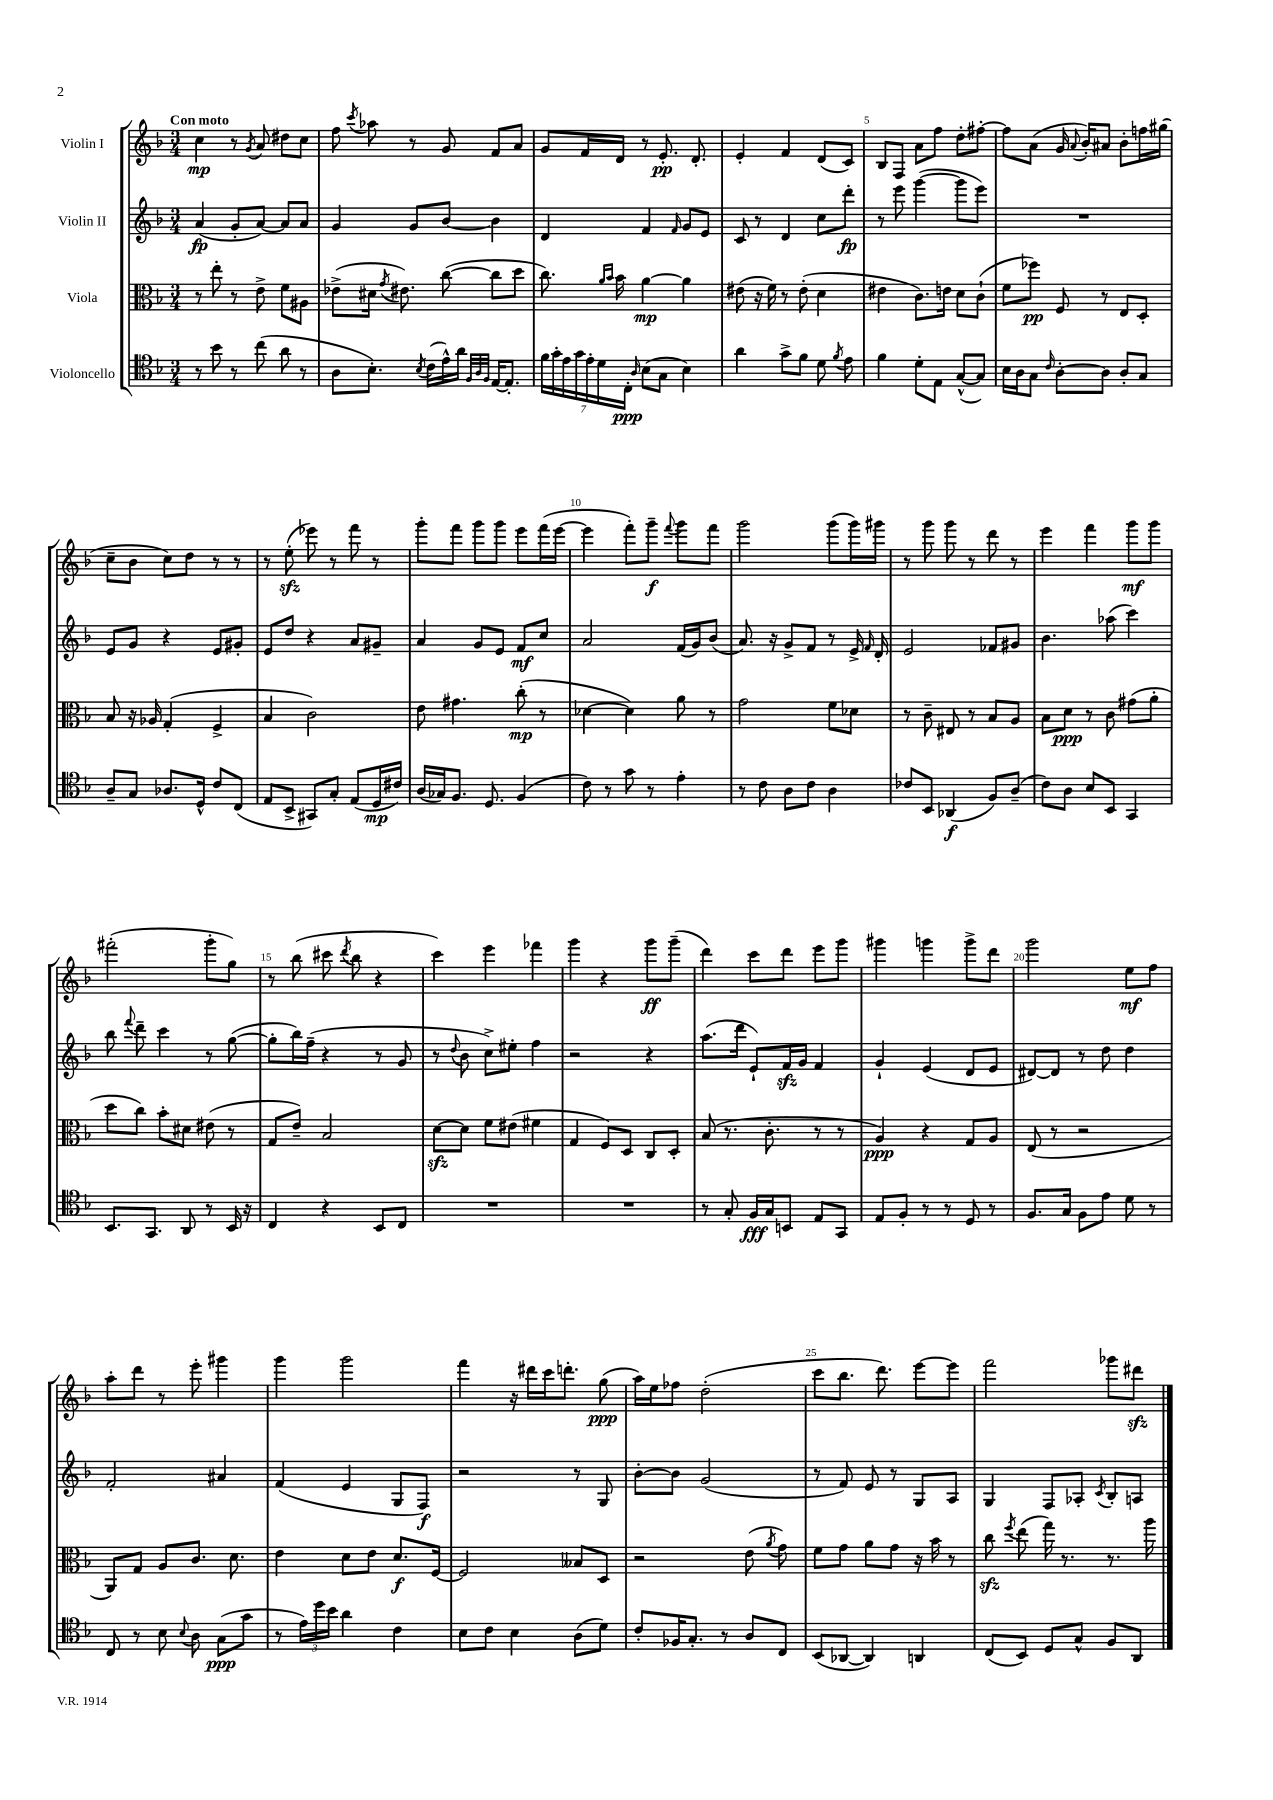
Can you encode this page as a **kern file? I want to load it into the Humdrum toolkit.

**kern	**kern	**kern	**kern
*staff4	*staff3	*staff2	*staff1
*clefC4	*clefC3	*clefG2	*clefG2
*k[b-]	*k[b-]	*k[b-]	*k[b-]
*M3/4	*M3/4	*M3/4	*M3/4
8r	8r	(4a	4cc
8b-	8ee'	.	.
8r	8r	8g'	8r
.	.	.	8qg
(8cc	8e^	[8a)	8a
8a	8f	8a]	8dd#
8r	8A#	8a	8cc
=	=	=	=
8A	(8e-^	4g	8ff
.	.	.	8qccc
8.B-')	16d#	.	8aa-
.	8qg	.	.
.	8.e#)	.	.
.	.	8g	8r
8qB-	.	.	.
(16c	.	.	.
16e^^)	([8cc	[8b-	8g
16a	.	.	.
32qqF	.	.	.
32qqA	.	.	.
32qqF	.	.	.
[16E	8cc]	4b-]	8f
8.E']	.	.	.
.	8dd	.	8a
=	=	=	=
28f	8.cc)	4d	8g
28g'	.	.	.
28e	.	.	.
28g	.	.	.
.	.	.	16f
28e'	.	.	.
28d	.	.	.
.	16qqa	.	.
.	16qqb-	.	.
.	16b-	.	16d
28C'	.	.	.
16qqA	.	.	.
(8B-	[4a	4f	8r
8G	.	.	8.e'
.	.	16qqf	.
4B-)	4a]	8g	.
.	.	.	8.d'
.	.	8e	.
=	=	=	=
4a	(8e#	8c	4e'
.	16r	8r	.
.	16f)	.	.
8g^	8r	4d	4f
8f	(8e#'	.	.
8d	4d	8cc	(8d
8qf	.	.	.
8e	.	8ddd'	8c)
=	=	=	=
4f	4e#	8r	8B-
.	.	8eee	8F
8d'	8.c)	([4ggg	8a
8E	.	.	8ff
.	16e	.	.
([8G^^	8d	8ggg]	8dd'
8G])	(8c`	8eee)	[8ff#'
=	=	=	=
16B-	8f	2.r	8ff#]
16A	.	.	.
8G	8ff-)	.	(8a
16qqc	.	.	.
[8A'	8F	.	16g
.	.	.	8qqa
.	.	.	16b-')
8A]	8r	.	8a#
8A'	8E	.	8b-'
8G	8D'	.	16ff
.	.	.	(16gg#
=	=	=	=
8A~	8B-	8e	8cc~
8G	16r	8g	8b-
.	16A-	.	.
8.A-	(4G'	4r	8cc)
.	.	.	8dd
16D^^	.	.	.
8c	4F^	8e	8r
(8C	.	8g#'	8r
=	=	=	=
8E	4B-	8e	8r
8BB-^	.	8dd	(8ee'
8GG#)	2c)	4r	8eee-)
8G'	.	.	8r
(8E	.	8a	8fff
16D	.	8g#~	8r
16c#)	.	.	.
=	=	=	=
(16A	8e	4a	8ggg'
16G-)	.	.	.
8.F	4.g#	.	8fff
.	.	8g	8ggg
8.D	.	.	.
.	.	8e	8ggg
(4F	(8cc'	8f	8eee
.	8r	8cc	(16fff
.	.	.	[16eee
=	=	=	=
8c)	[4d-	2a	4eee]
8r	.	.	.
8g	4d-])	.	8fff')
8r	.	.	8ggg~
.	.	.	8qqfff
4e'	8a	(16f	8ggg
.	.	16g)	.
.	8r	(8b-	8fff
=	=	=	=
8r	2g	8.a)	2ggg
8c	.	.	.
.	.	16r	.
8A	.	8g^	.
8c	.	8f	.
4A	8f	8r	(8ggg
.	8d-	16e^	16ggg)
.	.	16qqf	.
.	.	16d'	16ggg#
=	=	=	=
8c-	8r	2e	8r
8BB-	8c~	.	8ggg
(4AA-	8E#	.	8ggg
.	8r	.	8r
8F)	8B-	8f-	8ddd
(8A~	8A	8g#	8r
=	=	=	=
8c)	8B-	4.b-	4eee
8A	8d	.	.
8B-	8r	.	4fff
8BB-	8c	(8aa-	.
4GG	(8g#	4ccc)	8ggg
.	8a'	.	8ggg
=	=	=	=
8.BB-	8dd	8bb-	(2fff#'
.	.	8qqfff	.
.	8cc)	8ddd~	.
8.GG	.	.	.
.	8b-'	4ccc	.
8AA	8d#	.	.
8r	(8e#	8r	8ggg'
16BB-	8r	([8gg	8gg)
16r	.	.	.
=	=	=	=
4C	8G	8gg']	8r
.	8e~)	16bb-)	(8bb-
.	.	(16ff~	.
4r	2B-	4r	8ccc#
.	.	.	8qddd
.	.	.	8bb-
8BB-	.	8r	4r
8C	.	8g	.
=	=	=	=
2.r	[8d	8r	4ccc)
.	.	8qqdd	.
.	8d]	8b-	.
.	8f	8cc^)	4eee
.	(8e#	8ee#'	.
.	4f#	4ff	4fff-
=	=	=	=
2.r	4G	2r	4ggg
.	8F)	.	4r
.	8D	.	.
.	8C	4r	8ggg
.	8D'	.	(8ggg~
=	=	=	=
8r	(8B-	(8.aa	4ddd)
8G'	8.r	.	.
.	.	16ddd	.
16F	.	8e`)	8ccc
16G	8.c'	.	.
8BB	.	16f	8ddd
.	.	16g	.
8E	8r	4f	8eee
8GG	8r	.	8ggg
=	=	=	=
8E	4A)	4g`	4ggg#
8F'	.	.	.
8r	4r	(4e	4ggg
8r	.	.	.
8D	8G	8d	8ggg^
8r	8A	8e	8ddd
=	=	=	=
8.F	(8E	[8d#)	2ggg
.	8r	8d#]	.
16G	.	.	.
8F	2r	8r	.
8e	.	8dd	.
8d	.	4dd	8ee
8r	.	.	8ff
=	=	=	=
8C	8AA)	2f'	8aa'
8r	8G	.	8ddd
8B-	8A	.	8r
8qqB-	.	.	.
8A	8.c	.	8eee'
(8G	.	4a#	4ggg#
.	8.d	.	.
8g	.	.	.
=	=	=	=
8r	4e	(4f	4ggg
24e)	.	.	.
24dd	.	.	.
24b-	.	.	.
4a	8d	4e	2ggg
.	8e	.	.
4c	8.d	8G	.
.	.	8F)	.
.	[16F	.	.
=	=	=	=
8B-	2F]	2r	4fff
8c	.	.	.
4B-	.	.	16r
.	.	.	16ddd#
.	.	.	16ccc
.	.	.	8.ddd'
(8A	8B--	8r	.
8d)	8D	8G	(8gg
=	=	=	=
8c'	2r	[8b-'	16aa)
.	.	.	16ee
16F-	.	8b-]	8ff-
8.G'	.	.	.
.	.	(2g	(2dd'
8r	.	.	.
8A	(8e	.	.
.	8qa	.	.
8C	8g)	.	.
=	=	=	=
(8BB-	8f	8r	8ccc
[8AA-	8g	8f)	8.bb-
4AA-])	8a	8e	.
.	.	.	8.ddd)
.	8g	8r	.
4AA	16r	8G	[8eee
.	16b-	.	.
.	8r	8A	8eee]
=	=	=	=
(8C	8cc	4G	2fff
.	8qff	.	.
8BB-)	(8ee	.	.
8D	16gg)	8F	.
.	8.r	.	.
8G^^	.	8A-'	.
.	.	8qc	.
8F	8.r	8B-'	8ggg-
8AA	.	8A	8ddd#
.	16aa	.	.
==	==	==	==
*-	*-	*-	*-
